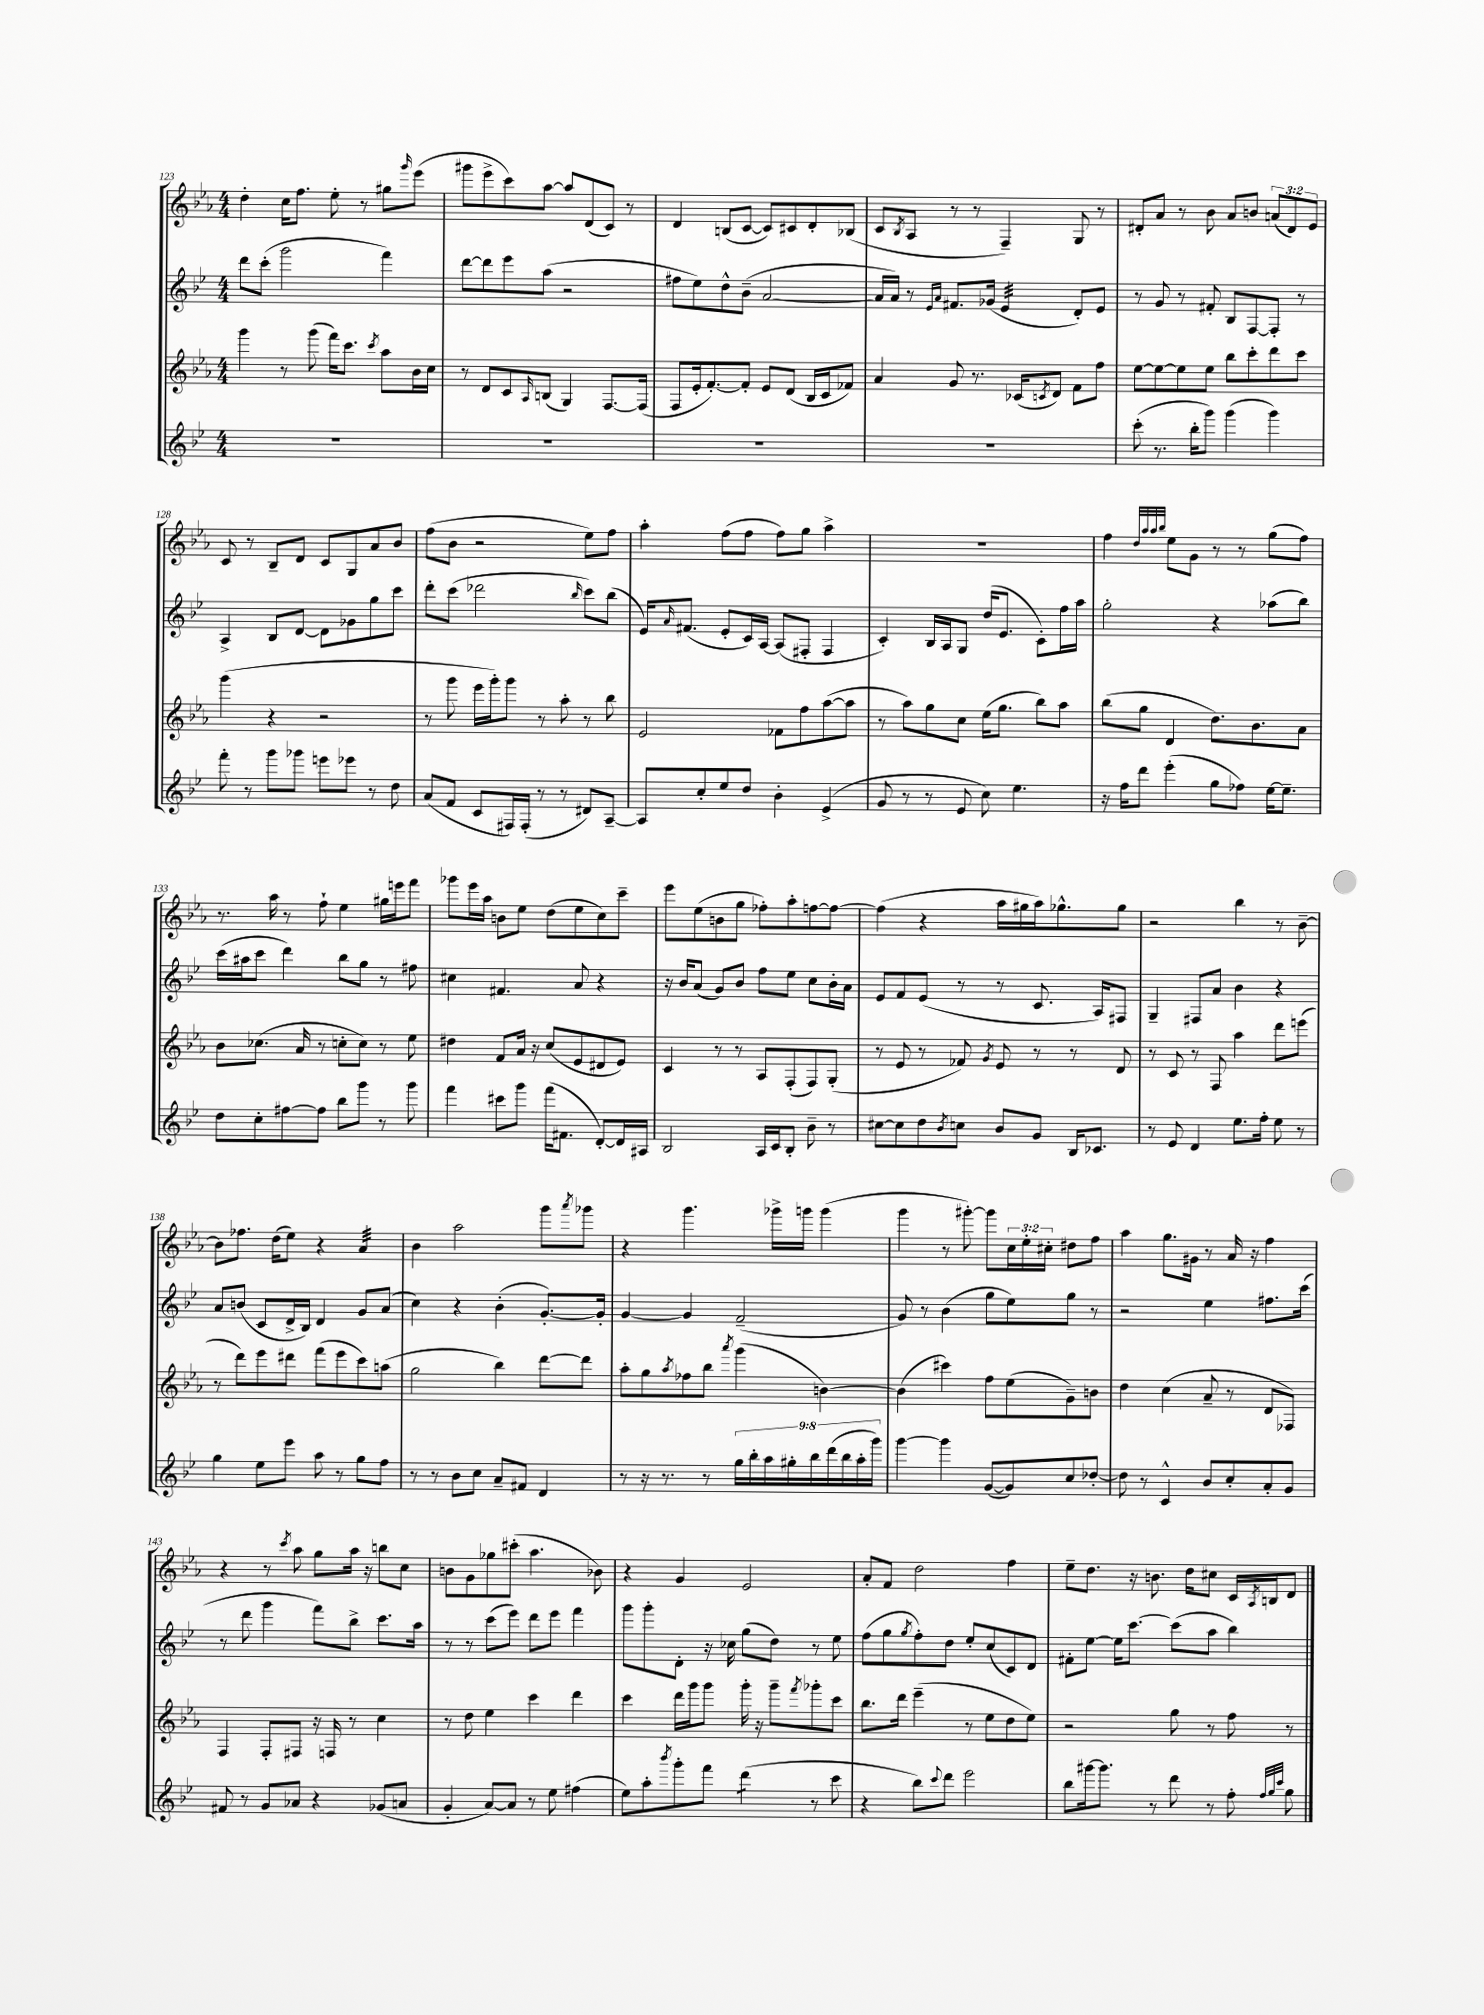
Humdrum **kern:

**kern	**kern	**kern	**kern
*staff4	*staff3	*staff2	*staff1
*clefG2	*clefG2	*clefG2	*clefG2
*k[b-e-]	*k[b-e-a-]	*k[b-e-]	*k[b-e-a-]
*M4/4	*M4/4	*M4/4	*M4/4
1r	4ggg\	8ddd\L	4dd'\
.	.	(8ccc'\J	.
.	8r	2ggg\	16cc\LK
.	.	.	8.ff\J
.	(8ggg\	.	.
.	16fff\LK)	.	8ee-'\
.	8.ccc\J	.	.
.	.	.	8r
.	8qccc/	.	.
.	8aa-\L	4fff\)	8gg#\L
.	.	.	16qqggg/
.	16b-\L	.	(8eee-\J
.	16cc\JJ	.	.
=	=	=	=
1r	8r	[8ddd\L	8ggg#\L
.	8d/L	8ddd\]	8eee-^\
.	8c/	8eee-\	8ccc\)
.	16qqA-/	.	.
.	(8B/J	(8aa\J	[8aa-\J
.	4G/)	2r	8aa-/]L
.	.	.	(8d/
.	[8.F/L	.	8c/J)
.	.	.	8r
.	(16F/]Jk	.	.
=	=	=	=
1r	8F/L	8ff#\L	4d/
.	16e-'/k	8ee-\)	.
.	[8.f'/)	.	.
.	.	8dd^^\	(8B/L
.	8f'/]J	(8b-~\J	[8c/J
.	8e-/L	[2a/	8c/]L)
.	(8d/J	.	8c#/
.	16B-/LL	.	8d'/
.	16c/J	.	.
.	8f-/J)	.	(8B-/J
=	=	=	=
1r	4a-/	16a/]LL	8c/L
.	.	16a/JJ)	.
.	.	.	8qB-/
.	.	8r	8A-/J
.	.	16qqe-/LL	.
.	.	16qqa/JJ	.
.	8g/	8.f#/L	8r
.	8.r	.	8r
.	.	(16g-/Jk	.
.	.	4e-/	4F~/)
.	(16c-/LK	.	.
.	8qc/	.	.
.	8d/J)	.	.
.	8f\L	8d'/L)	8G/
.	8ff\J	8e-/J	8r
=	=	=	=
(8ccc'\	[8ee-\L	8r	8d#'/L
8.r	8ee-\_	8g/	8a-/J
.	8ee-\]	8r	8r
16bb-'\LK	.	.	.
8ggg\J)	8ee-\J	8f#'/	8b-\
(4ggg\	8bb-\L	8B-/L	8a-/L
.	8ccc'\	[8F/	8b/J
4ggg\)	8ddd\	8F'/]J	(12a/L
.	.	.	12d#/)
.	8ccc\J	8r	.
.	.	.	12e-/J
=	=	=	=
8fff'\	(4ggg\	4A^/	8c/
8r	.	.	8r
8ggg\L	4r	8B-/L	8B-~/L
8ggg-\J	.	[8d/J	8d/J
8eee\L	2r	8d\]L	8c/L
8eee-\J	.	8g-\	8G/
8r	.	8gg\	8a-/
8dd\	.	8ccc\J	8b-/J
=	=	=	=
(8a/L	8r	8ddd'\L	(8ff\L
8f/J	8ggg\	(8ccc\J	8b-\J
8c/L	16eee-\LL	2ddd-\	2r
.	16ggg'\J)	.	.
16F#/L)	8ggg\J	.	.
(16F#'/JJ	.	.	.
8r	8r	.	.
8r	8aa-'\	.	.
.	.	16qqbb-/	.
8d#/L)	8r	8ccc\L)	8ee-\L)
[8A~/J	8bb-\	(8bb-\J	8ff\J
=	=	=	=
8A/]L	2e-/	16e-/LK)	4aa-'\
.	.	16qqa/	.
.	.	(8.f#/J	.
8cc'/	.	.	.
8ee-/	.	8e-'/L	(8ff\L
8dd/J	.	16c/L)	8ff\J
.	.	[16A/JJ	.
4b-'\	8f-\L	(8A/]L	8ff\L)
.	8ff\	8F#'/J	8gg\J
(4e-^/	([8aa-\	4F#/	4aa-^\
.	8aa-\]J	.	.
=	=	=	=
8g/	8r	4c'/)	1r
8r	8aa-\L)	.	.
8r	8gg\	16B-/LL	.
.	.	16A/J	.
8e-/	8cc\J	8G/J	.
8cc\)	(16ee-\LK	(16dd/LK	.
.	8.gg\J	8.e-/J	.
4.ee-\	.	.	.
.	8bb-\L)	8c'\L)	.
.	8aa-\J	16ff\L	.
.	.	16aa\JJ	.
=	=	=	=
16r	(8bb-\L	2gg'\	4ff\
16ff\LK	.	.	.
8ddd\J	8gg\J	.	.
.	.	.	32qqdd/LLL
.	.	.	32qqaa-/
.	.	.	32qqaa-/
.	.	.	32qqbb-/JJJ
(4eee-'\	4d/	.	8ee-\L
.	.	.	8g\J
8gg\L	8.dd\L)	4r	8r
8ff-\J)	.	.	8r
.	8.b-\	.	.
[16ee-\LK	.	(8aa-\L	(8gg\L
8.ee-~\]J	.	.	.
.	8a-\J	8bb-\J)	8ff\J)
=	=	=	=
8dd\L	8b-\L	(16ccc\LL	8.r
.	.	16aa#\J	.
8cc'\	(8.cc-\J	8ccc\J	.
.	.	.	16aa-\
[8ff#\	.	4ddd\)	8r
.	16a-/	.	.
8ff#\]J	8r	.	8ff`\
8bb-\L	8cc'\L	8bb-\L	4ee-\
8ggg\J	8cc\J)	8gg\J	.
8r	8r	8r	16gg#\LL
.	.	.	16eee\J
8ggg\	8ee-\	8ff#\	8fff\J
=	=	=	=
4fff\	4dd#\	4cc#\	8ggg-\L
.	.	.	16eee-\L
.	.	.	16aa-\JJ
8ccc#\L	8f/L	4.f#/	8b\L
8ggg\J	16a-/Jk	.	8ee-\J
.	16r	.	.
(16fff\LK	(8cc/L	.	(8dd\L
8.f#\J	.	.	.
.	8e-/	8a/	8ee-\
[8d'/L)	8d#/	4r	8cc\)
16d/]L	8e-/J)	.	8ccc~\J
16A#/JJ	.	.	.
=	=	=	=
2B-/	4c/	16r	8eee-\L
.	.	16b-/LK	.
.	.	(8a/J	(8ee-\
.	8r	8g/L)	8b\
.	8r	8b-/J	8gg\J
16A/LL	8A-/L	8ff\L	8ff-'\L)
16c/J	.	.	.
8B-'/J	(8F'/	8ee-\J	8aa-'\
8b-~\	8F/)	8cc\L	[8ff\
8r	(8G'/J	16b-'\L	8ff\_J
.	.	16a\JJ	.
=	=	=	=
[8cc#\L	8r	8e-/L	(4ff\]
8cc#\]	8e-/	8f/	.
8dd\	8r	(8e-/J	4r
8qb-/	.	.	.
8cc\J	8f-/)	8r	.
.	8qg/	.	.
8b-/L	8e-/	8r	16aa-\LL
.	.	.	16gg#\
8g/J	8r	8.c/	16aa-\J)
.	.	.	8.gg-^^\
16B-/LK	8r	.	.
8.c-/J	.	16A/LK)	.
.	8d/	8F#/J	8gg-\J
=	=	=	=
8r	8r	4G~/	2r
8e-/	8c/	.	.
4d/	8r	8F#/L	.
.	8F/	8a/J	.
8.ee-\L	4aa-\	4b-\	4bb-\
16ff'\Jk	.	.	.
8ee-\	8ddd\L	4r	8r
8r	(8eee\J	.	[8b-~\
=	=	=	=
4gg\	8r	8a/L	8b-\]L
.	8ddd\L)	(8b/J	8.ff-\J
8ee-\L	8eee-\	8c/L	.
.	.	.	(16dd\LK
8eee-\J	8ddd#\J	16d^/L	8ee-\J)
.	.	16B-/JJ)	.
8aa\	(8fff\L	4d/	4r
8r	8eee-\	.	.
8gg\L	8ccc\)	8g/L	4a-/
8ff\J	(8aa\J	(8a/J	.
=	=	=	=
8r	2gg\	4cc\)	4b-\
8r	.	.	.
8b-\L	.	4r	2aa-\
8cc\J	.	.	.
8a~/L	4bb-\)	(4b-'\	.
8f#/J	.	.	.
4d/	[8ddd\L	[8.g'/L)	8ggg\L
.	.	.	8qaaa-/
.	8ddd\]J	.	8ggg-\J
.	.	16g'/]Jk	.
=	=	=	=
8r	8aa-'\L	[4g/	4r
16r	8gg\	.	.
8.r	.	.	.
.	8qaa-/	.	.
.	8ff-\	4g/]	4.ggg\
8r	8bb-\J	.	.
.	8qaaa-/	.	.
18gg\LL	(4ggg\	(2f~/	.
18bb-'\	.	.	.
18aa\	.	.	.
.	.	.	16ggg-^\LL
18gg#'\	.	.	.
.	.	.	16ggg\JJ
18bb-\	.	.	.
.	[4b\)	.	(4ggg\
(18ddd\	.	.	.
18bb-\	.	.	.
18aa'\	.	.	.
18ggg\JJ)	.	.	.
=	=	=	=
[4ggg\	(4b\]	8g/)	4ggg\
.	.	8r	.
4ggg\]	4ccc#\)	(4b-\	8r
.	.	.	[8ggg#'\)
([8g/L	8ff\L	8gg\L	8ggg#\]L
8g/])	(8ee-\	8ee-\)	24cc\L
.	.	.	24ee-'\
.	.	.	24cc#'\JJ
8cc/	8g~\)	8gg\J	8dd#\L
[8dd-'/J	8b\J	8r	8ff\J
=	=	=	=
8dd-\]	4dd\	2r	4aa-\
8r	.	.	.
4c^^/	(4cc\	.	8.gg\L
.	.	.	16g#\Jk
8b-/L	8a-~/	4ee-\	8r
8cc'/	8r	.	16a-/
.	.	.	16r
8a'/	8d/L	8.ff#\L	4ff\
8g/J	8F-/J)	.	.
.	.	(16ccc\Jk	.
=	=	=	=
8f#/	4F/	8r	4r
8r	.	8ddd\	.
8g/L	8F'/L	4ggg\	8r
.	.	.	8qccc/
8a-/J	8F#/J	.	8aa-\
4r	16r	8fff\L)	8gg\L
.	16F/	.	.
.	8r	8bb-^\J	16aa-\Jk
.	.	.	16r
(8g-/L	4cc\	8.ccc\L	8bb\L
8a/J	.	.	8cc\J
.	.	16aa\Jk	.
=	=	=	=
4g'/	8r	8r	8b\L
.	8dd\	8r	8g\
[8a/L)	4ee-\	(8ccc\L	8gg-\
8a/]J	.	8eee-\J)	(8ccc#'\J
8r	4ccc\	8ddd\L	4.aa-\
8ee-\	.	8eee-\J	.
(4ff#\	4ddd\	4fff\	.
.	.	.	8b-\)
=	=	=	=
8ee-\L)	4ccc\	8ggg\L	4r
8aa'\	.	8ggg'\	.
8qbbb-/	.	.	.
8ggg'\	16ddd\LL	8d'\J	4g/
.	16ggg\J	.	.
8fff\J	8ggg\J	16r	.
.	.	16cc-\	.
(4ddd\	16ggg'\	(8gg\L	2e-/
.	16r	.	.
.	8ggg~\L	8dd\J)	.
.	8qfff/	.	.
8r	8ggg-'\	8r	.
8ccc\	8ccc\J	8ee-\	.
=	=	=	=
4r	8.bb-\L	(8ff\L	8a-'/L
.	.	8gg\	8f/J
.	16ddd\Jk	.	.
.	.	8qgg/	.
8bb-\L)	(4eee-~\	8ff'\)	2dd\
8qqccc/	.	.	.
8ddd\J	.	8dd\J	.
2eee-\	8r	8ee-'/L	.
.	8ee-\L	(8cc/	.
.	8dd\	8c/)	4ff\
.	8ee-\J)	8d/J	.
=	=	=	=
8bb-\L	2r	8f#'\L	8ee-~\L
[16ggg#\k	.	[8ee-\J	8.dd\J
8.ggg#\]J	.	.	.
.	.	16ee-\]LK	.
.	.	[8.ccc\J	16r
8r	.	.	8.b\
8ddd\	8gg\	(8ccc\]L	.
.	.	.	16dd\LK
8r	8r	8aa\J	8cc#\J
8ff'\	8ff\	4bb-\)	16c/LL
.	.	.	8qA-/
.	.	.	16B/J
32qqff/LLL	.	.	.
32qqgg/	.	.	.
32qqccc/JJJ	.	.	.
8gg\	8r	.	8d/J
==	==	==	==
*-	*-	*-	*-
